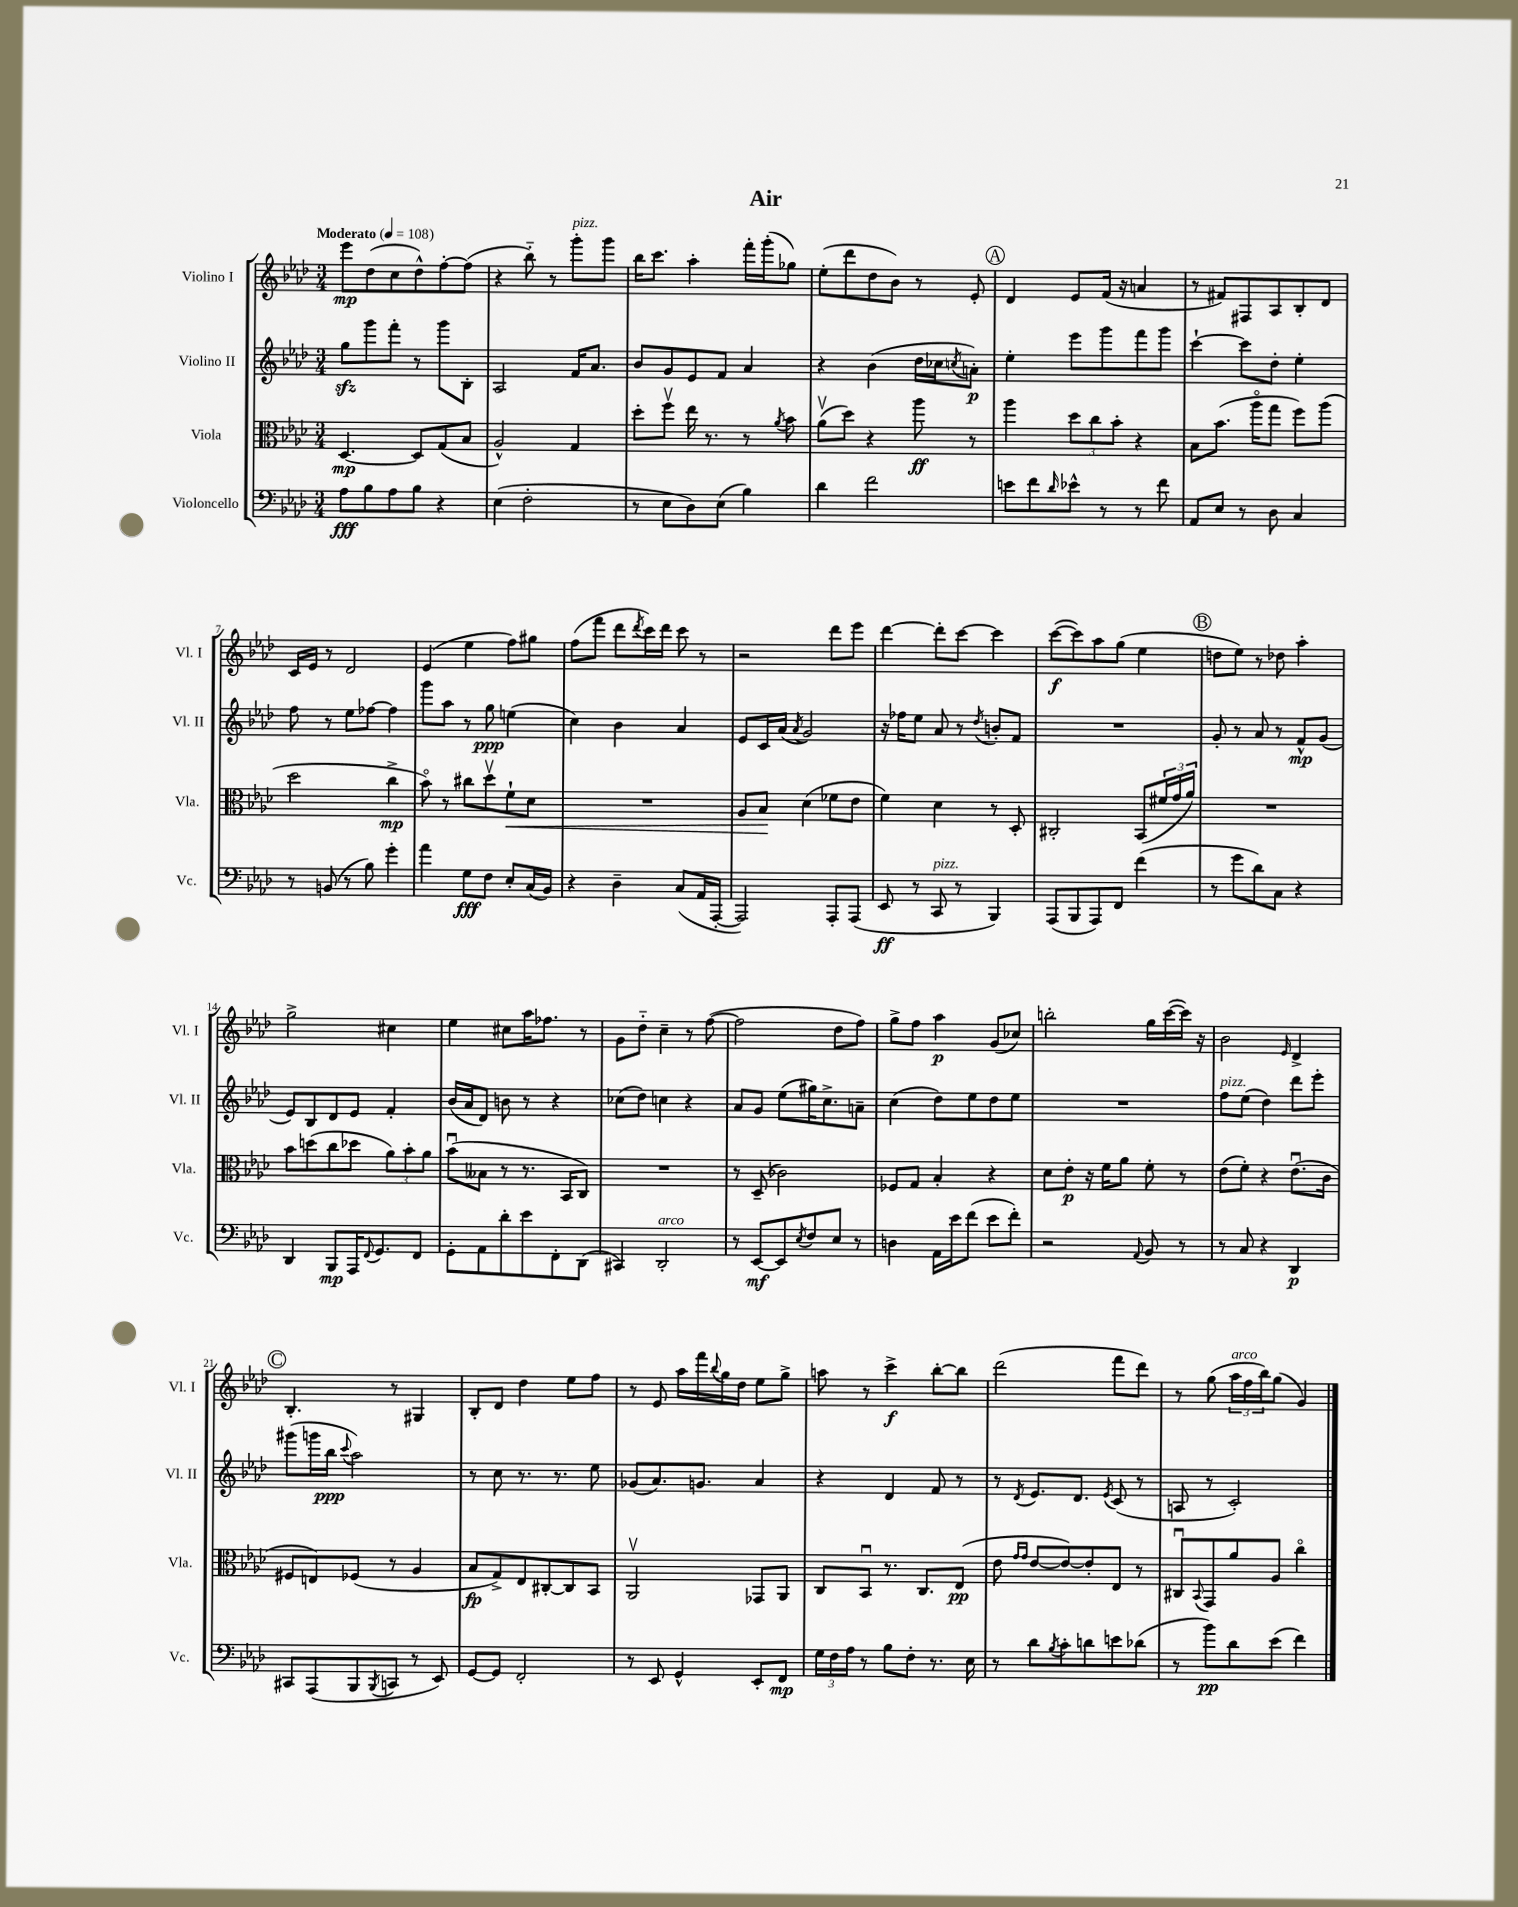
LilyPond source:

\header { title = "Air" }
<<
\new StaffGroup <<
\new Staff = "s0" \with { instrumentName = "Violino I" shortInstrumentName = "Vl. I" } {
    \clef treble \key aes \major \numericTimeSignature \time 3/4 \tempo "Moderato" 4 = 108
    ees'''8\mp des''8( c''8 des''8-^) f''8~-. f''8( |
    r4 bes''8-_) r8 g'''8-.^\markup { \italic "pizz." } g'''8 |
    bes''16 c'''8. aes''4-. f'''16-. g'''16-.( ges''8) |
    ees''8-.( des'''8 des''8 bes'8) r8 ees'8-. |
    \mark \markup { \circle "A" } des'4 ees'8 f'16( r16 a'4 |
    r8 fis'8) fis8 aes8 bes8-. des'8 |
    c'16 ees'16 r8 des'2 |
    ees'4( ees''4 f''8) gis''8 |
    f''8( f'''8 des'''8 \acciaccatura { des'''8 } c'''16) des'''16 c'''8 r8 |
    r2 des'''8 ees'''8 |
    des'''4~ des'''8-. c'''8~ c'''4 |
    c'''8~\f( c'''8) aes''8 g''8( ees''4 |
    \mark \markup { \circle "B" } d''8 ees''8) r8 des''8 aes''4-. |
    g''2-> cis''4 |
    ees''4 cis''8 aes''16 fes''8. r8 |
    g'8 des''8-_ c''4-- r8 f''8~( |
    f''2 des''8 f''8) |
    g''8-> f''8 aes''4\p g'8( ces''8) |
    b''2-. g''16 c'''16~( c'''16) r16 |
    bes'2 \grace { ees'16 } des'4-> |
    \mark \markup { \circle "C" } bes4.-. r8 gis4 |
    bes8-. des'8 des''4 ees''8 f''8 |
    r8 ees'8 aes''16 f'''16 \appoggiatura { bes''8 } g''16 des''16 ees''8 g''8-> |
    a''8 r8 c'''4->\f bes''8~-. bes''8 |
    des'''2( f'''8 des'''8) |
    r8 g''8( \tuplet 3/2 { aes''16^\markup { \italic "arco" } f''16 bes''16) } g''8( g'4) \bar "|." |
}
\new Staff = "s1" \with { instrumentName = "Violino II" shortInstrumentName = "Vl. II" } {
    \clef treble \key aes \major \numericTimeSignature \time 3/4
    g''8\sfz g'''8 f'''8-. r8 g'''8 bes8-. |
    aes2 f'16 aes'8. |
    bes'8 g'8 ees'8 f'8 aes'4 |
    r4 bes'4( des''16 ces''16 \acciaccatura { c''8 } a'8-.\p) |
    \mark \markup { \circle "A" } ees''4-. ees'''8 g'''8 f'''8 g'''8 |
    c'''4~-! c'''8 des''8-. ees''4-. |
    f''8 r8 ees''8 fes''8~ fes''4 |
    g'''8 aes''8 r8 g''8\ppp e''4( |
    c''4) bes'4 aes'4 |
    ees'8 c'16 aes'16( \acciaccatura { aes'8 } g'2) |
    r16 fes''16 ees''8 aes'8 r8 \acciaccatura { des''8 } b'8-. f'8 |
    R2. |
    \mark \markup { \circle "B" } g'8-. r8 aes'8 r8 f'8-^\mp g'8( |
    ees'8) bes8 des'8 ees'8 f'4-. |
    bes'16( aes'16 des'8) b'8 r8 r4 |
    ces''8( des''8) c''4 r4 |
    aes'8 g'8 ees''8( gis''16) c''8.-> a'8-- |
    c''4( des''8) ees''8 des''8 ees''8 |
    R2. |
    f''8^\markup { \italic "pizz." } ees''8( des''4) des'''8 ees'''8-. |
    \mark \markup { \circle "C" } gis'''8( g'''16 bes''16\ppp \appoggiatura { c'''8 } aes''2) |
    r8 c''8 r8. r8. ees''8 |
    ges'8( aes'8.) g'8. aes'4 |
    r4 des'4 f'8 r8 |
    r8 \acciaccatura { des'8 } ees'8. des'8. \acciaccatura { ees'8 } c'8( r8 |
    a8 r8 c'2-.) \bar "|." |
}
\new Staff = "s2" \with { instrumentName = "Viola" shortInstrumentName = "Vla." } {
    \clef alto \key aes \major \numericTimeSignature \time 3/4
    des4.~\mp des8 g8( bes8 |
    aes2-^) g4 |
    des''8-. f''8\upbow ees''16 r8. r8 \acciaccatura { aes'8 } bes'8 |
    aes'8\upbow( des''8) r4 aes''8\ff r8 |
    \mark \markup { \circle "A" } aes''4 \tuplet 3/2 { des''8 c''8 bes'8-. } r4 |
    bes8 bes'8.( aes''16\flageolet g''8 f''8) aes''8( |
    des''2 c''4->\mp |
    bes'8\flageolet) r8 cis''8 des''8\upbow f'8-!\< des'8 |
    R2. |
    aes8 bes8\! des'4( fes'8 ees'8 |
    f'4) des'4 r8 des8-. |
    cis2-. bes,8( \tuplet 3/2 { fis'16 g'16 aes'16) } |
    \mark \markup { \circle "B" } R2. |
    bes'8 d''8( c''8 des''8 \tuplet 3/2 { aes'8) bes'8-. aes'8 } |
    bes'8\downbow( beses8 r8 r8. bes,16 c8) |
    R2. |
    r8 des8--( ces'2) |
    fes8 g8 bes4-. r4 |
    des'8 ees'8-.\p r16 f'16 aes'8 f'8-. r8 |
    ees'8( f'8-.) r4 ees'8.\downbow( c'16 |
    \mark \markup { \circle "C" } fis8 e8) fes8( r8 aes4 |
    bes8\fp g8->) ees8 cis8~-. cis8 bes,8 |
    aes,2\upbow ges,8 aes,8 |
    c8 bes,8\downbow r8. c8. ees8\pp( |
    ees'8 \grace { g'16 g'16 } ees'8~ ees'8~) ees'8-. ees8 r8 |
    cis8\downbow \appoggiatura { bes,8 } g,8 aes'8 aes8 c''4\flageolet \bar "|." |
}
\new Staff = "s3" \with { instrumentName = "Violoncello" shortInstrumentName = "Vc." } {
    \clef bass \key aes \major \numericTimeSignature \time 3/4
    aes8\fff bes8 aes8 bes8 r4 |
    ees4( f2-. |
    r8 ees8 des8) ees8( bes4) |
    des'4 f'2 |
    \mark \markup { \circle "A" } e'8 f'8 \grace { des'16 } ees'8-^ r8 r8 f'8 |
    aes,8 ees8 r8 des8 c4 |
    r8 b,8( r8 bes8) g'4-. |
    aes'4 g8\fff f8 ees8-. c16( bes,16) |
    r4 des4-- c8( aes,16 aes,,16~-. |
    aes,,2) aes,,8-. aes,,8( |
    ees,8\ff r8 c,8^\markup { \italic "pizz." } r8 bes,,4) |
    aes,,8( bes,,8 aes,,8) f,8 f'4( |
    \mark \markup { \circle "B" } r8 g'8 des'8) c8 r4 |
    des,4 bes,,8\mp aes,,16 \appoggiatura { f,8 } g,8. f,8 |
    g,8-. aes,8 des'8-. ees'8 f,8-. des,8( |
    cis,4) des,2-.^\markup { \italic "arco" } |
    r8 ees,8~\mf ees,8 \acciaccatura { ees8 } f8 ees8 r8 |
    d4 aes,16 ees'16 f'8( ees'8 f'8-.) |
    r2 \appoggiatura { aes,8 } bes,8 r8 |
    r8 c8 r4 des,4\p |
    \mark \markup { \circle "C" } cis,8 aes,,8( bes,,8 \acciaccatura { bes,,8 } c,8 r8 ees,8) |
    g,8~ g,8 f,2-. |
    r8 ees,8 g,4-^ ees,8-. f,8\mp |
    \tuplet 3/2 { g16 f16 aes16 } r8 bes8 f8-. r8. ees16 |
    r8 des'8 \acciaccatura { bes8 } c'8-. d'8 e'8 des'8( |
    r8 bes'8\pp) des'8 ees'8( f'4) \bar "|." |
}
>>
>>
